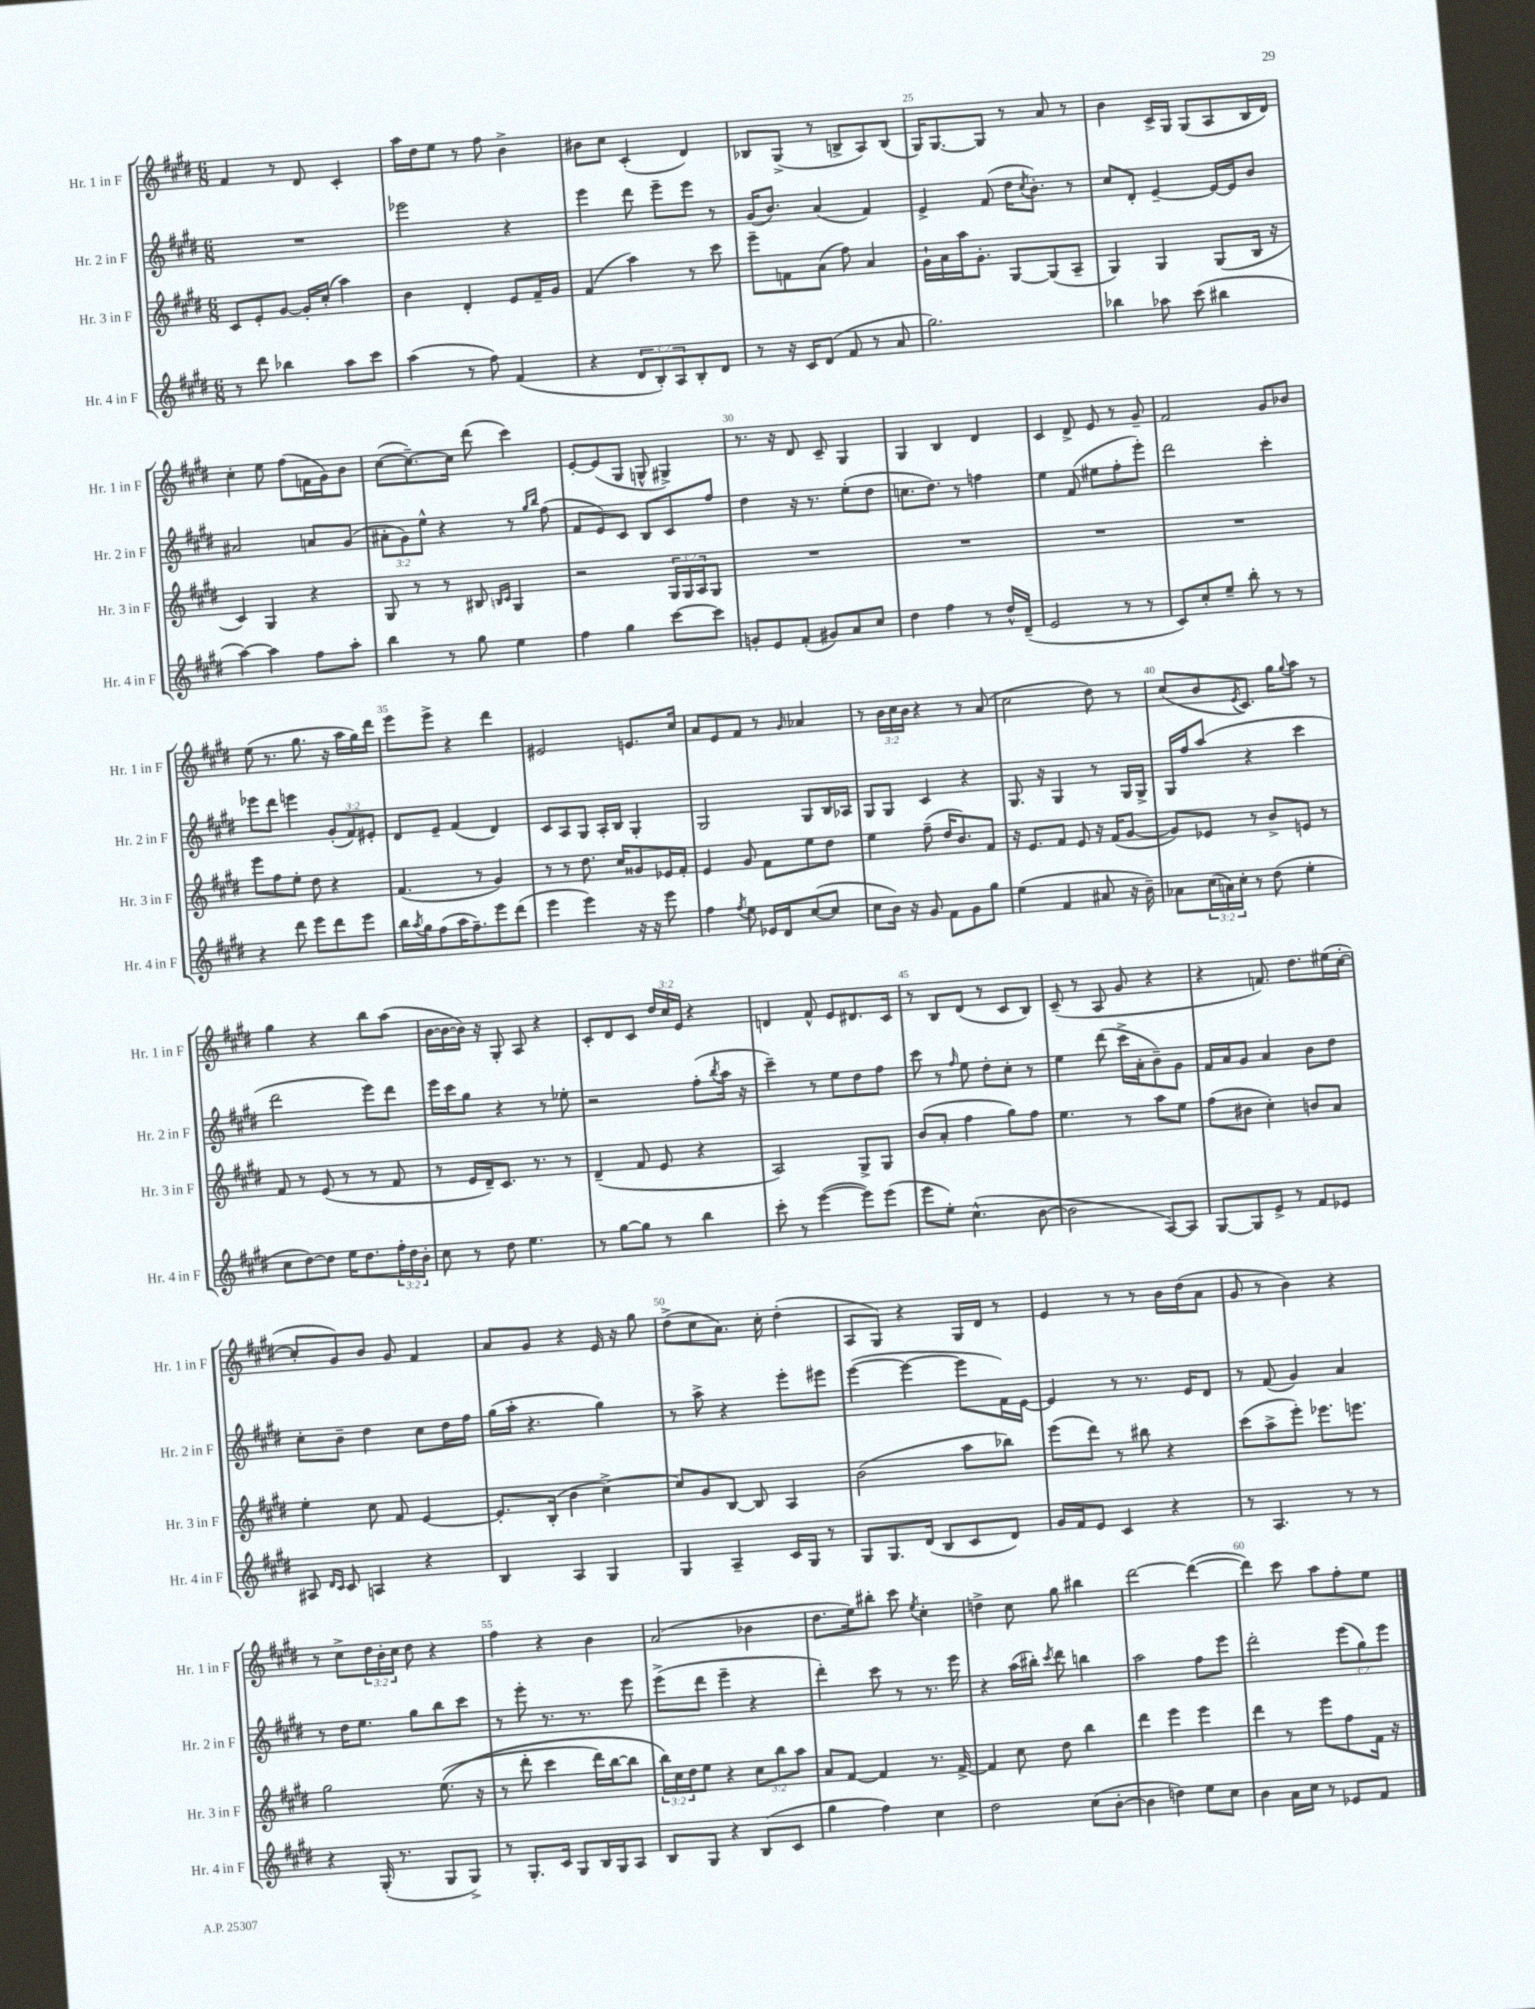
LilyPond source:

<<
\new StaffGroup <<
\new Staff = "s0" \with { instrumentName = "Hr. 1 in F" shortInstrumentName = "Hr. 1 in F" } {
    \clef treble \key e \major \numericTimeSignature \time 6/8 \override Staff.TupletNumber.text = #tuplet-number::calc-fraction-text
    fis'4 r8 dis'8 cis'4-. |
    a''16 dis''16 e''8 r8 fis''8 b'4-> |
    bis'8 cis''8 cis'4-.( dis'4) |
    bes8 gis8->( r8 b8-> a8) b8( |
    gis16) gis8.~ gis8 r8 a'8 r8 |
    b'4 cis'16-> gis16 gis8( a8 b16 dis'16) |
    cis''4-. e''8 fis''8( f'16 gis'16) b'8 |
    cis''8~( cis''8.~--) cis''16 dis'''8( cis'''4) |
    e'8~-. e'8( gis8 g8-^ gis4->) |
    r8. r16 dis'8 cis'8-- gis4 |
    gis4 b4 dis'4 |
    cis'4 dis'8-> e'8 r8 gis'8-- |
    fis'2 gis'8 bes'8 |
    e''8( r8. gis''8. r16 a''16 gis''16) dis'''16 |
    e'''8 e'''8-> r4 dis'''4 |
    eis'2 e'8. cis''16 |
    a'8 e'8 fis'8 r8 \grace { gis'16 } aes'4 |
    r8 \tuplet 3/2 { b'16 cis''16 b'16 } r4 r8 a'8( |
    cis''2 dis''8) r8 |
    cis''8( b'8 \acciaccatura { e'8 } cis'8.) gis''16 \appoggiatura { gis''8 } a''8 r8 |
    gis''4 r4 b''8 a''8( |
    b'16~ b'16~ b'16) r16 gis8-. a8 r4 |
    cis'8-. dis'8 cis'8 \tuplet 3/2 { dis''16 cis''16 e'16 } r4 |
    d'4 fis'8-^ e'8 dis'8. cis'16 |
    r8 b8 dis'8( r8 cis'8 b8) |
    cis'8--( r8 a8 gis'8 r4 |
    r4 f'8.) dis''8. eis''16( cis''16~-. |
    cis''8-. gis'8) b'8 gis'8 fis'4 |
    a'8 gis'8 r4 e'16 r16 gis''8 |
    dis''8->( cis''8 a'8.) cis''16-. dis''4-.( |
    a8 gis8) r4 gis16 dis'16 r8 |
    e'4 r8 r8 b'16 dis''16( a'8 |
    gis'8 r8 b'4) r4 |
    r8 cis''8-> \tuplet 3/2 { dis''16 b'16-. cis''16 } dis''8 r4 |
    fis''4 r4 b'4 |
    a'2( bes'4 |
    dis''8. e''16) bis''8-. cis'''8 \acciaccatura { e''8 } cis''4-. |
    d''4-> cis''8 gis''8 bis''4 |
    dis'''2~ dis'''4~( |
    dis'''4) cis'''8 a''8 fis''8-. e''8 \bar "|." |
}
\new Staff = "s1" \with { instrumentName = "Hr. 2 in F" shortInstrumentName = "Hr. 2 in F" } {
    \clef treble \key e \major \numericTimeSignature \time 6/8 \override Staff.TupletNumber.text = #tuplet-number::calc-fraction-text
    R2. |
    ees'''2 r4 |
    e'''4 dis'''8 e'''8-- e'''8 r8 |
    gis'16( b'8.) a'4( fis'4) |
    e'4-> fis'8( dis''16 \acciaccatura { cis''8 } b'8.-.) r8 |
    cis''8 dis'8-. e'4~-- e'16~ e'16 b'8 |
    ais'2 a'8 gis'8( |
    \tuplet 3/2 { ais'8-. gis'8) e''8-^ } r4 r8 \grace { gis''16 b''16 } fis''8( |
    fis'8 e'8) cis'8 b8 cis'8 fis''8 |
    dis''4 r16 r8. e''8-.( dis''8 |
    c''8. dis''8.) r8 f''4 |
    e''4 fis'8( eis''8 fis''8-. e'''8-.) |
    dis'''2 cis'''4-. |
    ees'''8 dis'''8 e'''4 \tuplet 3/2 { gis'8-.( fis'8) eis'8-. } |
    dis'8 e'8-- fis'4( dis'4) |
    cis'8 a8 gis8 a16-. b16 gis4-. |
    gis2 gis8 b16 aes16 |
    gis8 gis8 cis'4 r4 |
    gis8. r16 gis4 r8 gis16 gis16-> |
    gis16 fis''16 a''8( r4 cis'''4 |
    dis'''2 e'''8) dis'''8 |
    e'''16 cis'''16 gis''8 r4 r8 ees''8-. |
    r2 fis''8-.( \acciaccatura { b''8 } a''16 r16 |
    cis'''4--) r8 e''8 dis''8 fis''8 |
    cis'''8 r8 \grace { fis''16 } e''8 dis''8-. cis''8-. r8 |
    e''4 dis'''8( cis'''16-> a'16-. b'8--) gis'8 |
    fis'16 a'16 gis'8 a'4 b'8 dis''8 |
    cis''8-. b'8-- dis''4 cis''8 dis''16 fis''16 |
    gis''16( a''16-. r4. gis''4) |
    r8 a''8-> r4 e'''8-. eis'''8 |
    e'''4~( e'''4~ e'''8 fis'16) e'16~ |
    e'4 r8 r8. e'16 dis'8 |
    r8 fis'8( gis'4) a'4 |
    r8 dis''16 e''8. gis''8 b''8 cis'''8 |
    r8 e'''8-. r8. r8. e'''8 |
    e'''8->( dis'''8 e'''4-- r4 |
    dis'''4-.) cis'''8 r8 r8. e'''16 |
    r4 a''16( bis''16-.) \acciaccatura { cis'''8 } dis'''8 b''4 |
    a''2 fis''8 e'''8 |
    dis'''2-. \tuplet 3/2 { e'''8( gis''8) e'''8 } \bar "|." |
}
\new Staff = "s2" \with { instrumentName = "Hr. 3 in F" shortInstrumentName = "Hr. 3 in F" } {
    \clef treble \key e \major \numericTimeSignature \time 6/8 \override Staff.TupletNumber.text = #tuplet-number::calc-fraction-text
    cis'8 e'8-. gis'8~ gis'16-. cis''16-.( a''4) |
    b'4 dis'4-. e'8 fis'16-- gis'16 |
    fis'4( a''4) r8 cis'''8 |
    e'''8-- f'8 a'8( fis''8) a'4 |
    gis'16-! a'16 a''16 gis'8.-. gis8~ gis8( a8-- |
    gis4) gis4 gis8( b16 r16 |
    cis'4) gis4 r4 |
    gis8 r8 r8 bis8 \grace { b16 cis'16 } gis4 |
    r2 \tuplet 3/2 { gis16 gis16 a16 } gis8 |
    R2. |
    R2. |
    R2. |
    R2. |
    e'''8 fis''8 e''8-. dis''8 r4 |
    fis'4.( r8 gis'4) |
    r8 r8 dis''8. cis''16 gisis'8 ees'16 fis'16-. |
    e'4 gis'8 fis'8 e''8 dis''8 |
    e''4 fis''8--( dis''16 b'8.) fis'8 |
    r16 e'8. fis'8 e'8 r16 fis'16( gis'8~ |
    gis'8) ees'8 r8 b'8-> e'8 r8 |
    fis'8 r8 e'8( r8 r8 fis'8 |
    r8 e'16 dis'16--) cis'8. r8. r8 |
    dis'4--( fis'8 e'8 r4 |
    a2) gis8-> gis8 |
    b'8( a'8-. fis''4 gis''8) fis''8 |
    e''4. r8 a''8 e''8 |
    fis''8( bis'8 cis''4-.) b'8 a'8 |
    e''4-. cis''8 fis'8 e'4~ |
    e'8.-. b16-.( b'4 cis''4~->) |
    cis''8 gis'8 b8~ b8 a4 |
    b'2( a''8 bes''8) |
    e'''8( dis'''8) r8 bis''8 r4 |
    cis'''8( a''8-> e'''8-.) ees'''8. e'''8. |
    gis''2 e''8.(\( r16 |
    r8 dis'''8-. cis'''4 dis'''16) b''16~ b''8 |
    \tuplet 3/2 { b''16\) cis''16 dis''16 } e''8 r4 \tuplet 3/2 { cis''8 b''8 a''8 } |
    a'8 fis'8~ fis'4 r8. fis'16~-> |
    fis'4 cis''8 dis''8 b''4 |
    dis'''4 e'''4 e'''4 |
    dis'''4 r8 e'''8 fis''8 fis'16 r16 \bar "|." |
}
\new Staff = "s3" \with { instrumentName = "Hr. 4 in F" shortInstrumentName = "Hr. 4 in F" } {
    \clef treble \key e \major \numericTimeSignature \time 6/8 \override Staff.TupletNumber.text = #tuplet-number::calc-fraction-text
    r8 dis'''8 bes''4 a''8 cis'''8 |
    a''4( r8 fis''8) fis'4( |
    r4 \tuplet 3/2 { dis'8 b8-.) a8 } b8-. dis'8 |
    r8 r16 cis'16 dis'8( fis'8 r8 a'8 |
    gis''2.) |
    bes''4 aes''8 cis'''8( bis''4 |
    a''4~) a''4 fis''8 a''8-. |
    b''4 r8 gis''8 e''4 |
    fis''4 gis''4 cis'''8~ cis'''8 |
    g'8-. e'8 fis'8-.( gis'8) a'8 cis''8 |
    dis''4 fis''4 r8 dis''16-^ dis'16--( |
    e'2 r8 r8 |
    cis'8) cis''8-. e''8-- b''8-. r8 r8 |
    r4 dis'''8 e'''8 dis'''8 e'''8 |
    b''16 \acciaccatura { a''8 } gis''16 fis''8( a''16 fis''8.--) e'''8 dis'''8( |
    e'''4 e'''4) r16 r16 e'''8 |
    fis''4 \acciaccatura { fis''8 } e''8 ees'16 dis'16 cis''8~( cis''8 |
    cis''8 b'16) r16 gis'8 fis'8 gis'8 gis''8 |
    e''4( fis'4 ais'8 r16 b'16--) |
    aes'8 \tuplet 3/2 { cis''16( a'16) cis''16-. } r8 dis''8( e''4-. |
    cis''8 dis''8~) dis''8 e''16 dis''8. \tuplet 3/2 { fis''16-. dis''16 b'16-. } |
    cis''8 r8 dis''8 e''4. |
    r8 gis''8~ gis''8 r8 b''4 |
    cis'''8-. r8 e'''4~( e'''8) e'''8( |
    e'''8 e''8-.) cis''4.-^( b'8~ |
    b'2 a8~) a8 |
    gis8~ gis8 e'8-> r8 fis'8 ees'8 |
    ais8 \grace { dis'16 cis'16 } cis'8 a4 r4 |
    b4 a4 gis4 |
    gis4 a4-- cis'16 gis16 r8 |
    gis8 gis8. dis'16( b8 cis'8 dis'8) |
    gis'16 fis'16 e'8 cis'4 r4 |
    r8 a4. r8 r8 |
    r4 gis16-.( r8. gis8 gis8->) |
    r8 gis8.-. cis'16 gis8 b16 gis16 a8 |
    b8 gis8 r4 b8( cis'8 |
    gis''4 fis''4) cis''4 |
    dis''2 cis''8( b'8~-. |
    b'4 d''4) e''8 cis''8 |
    b'4 a'16 cis''16 r8 ees'8 fis'8 \bar "|." |
}
>>
>>
\layout { \context { \Score currentBarNumber = #21 \override BarNumber.break-visibility = ##(#f #t #t) barNumberVisibility = #(every-nth-bar-number-visible 5) } }
